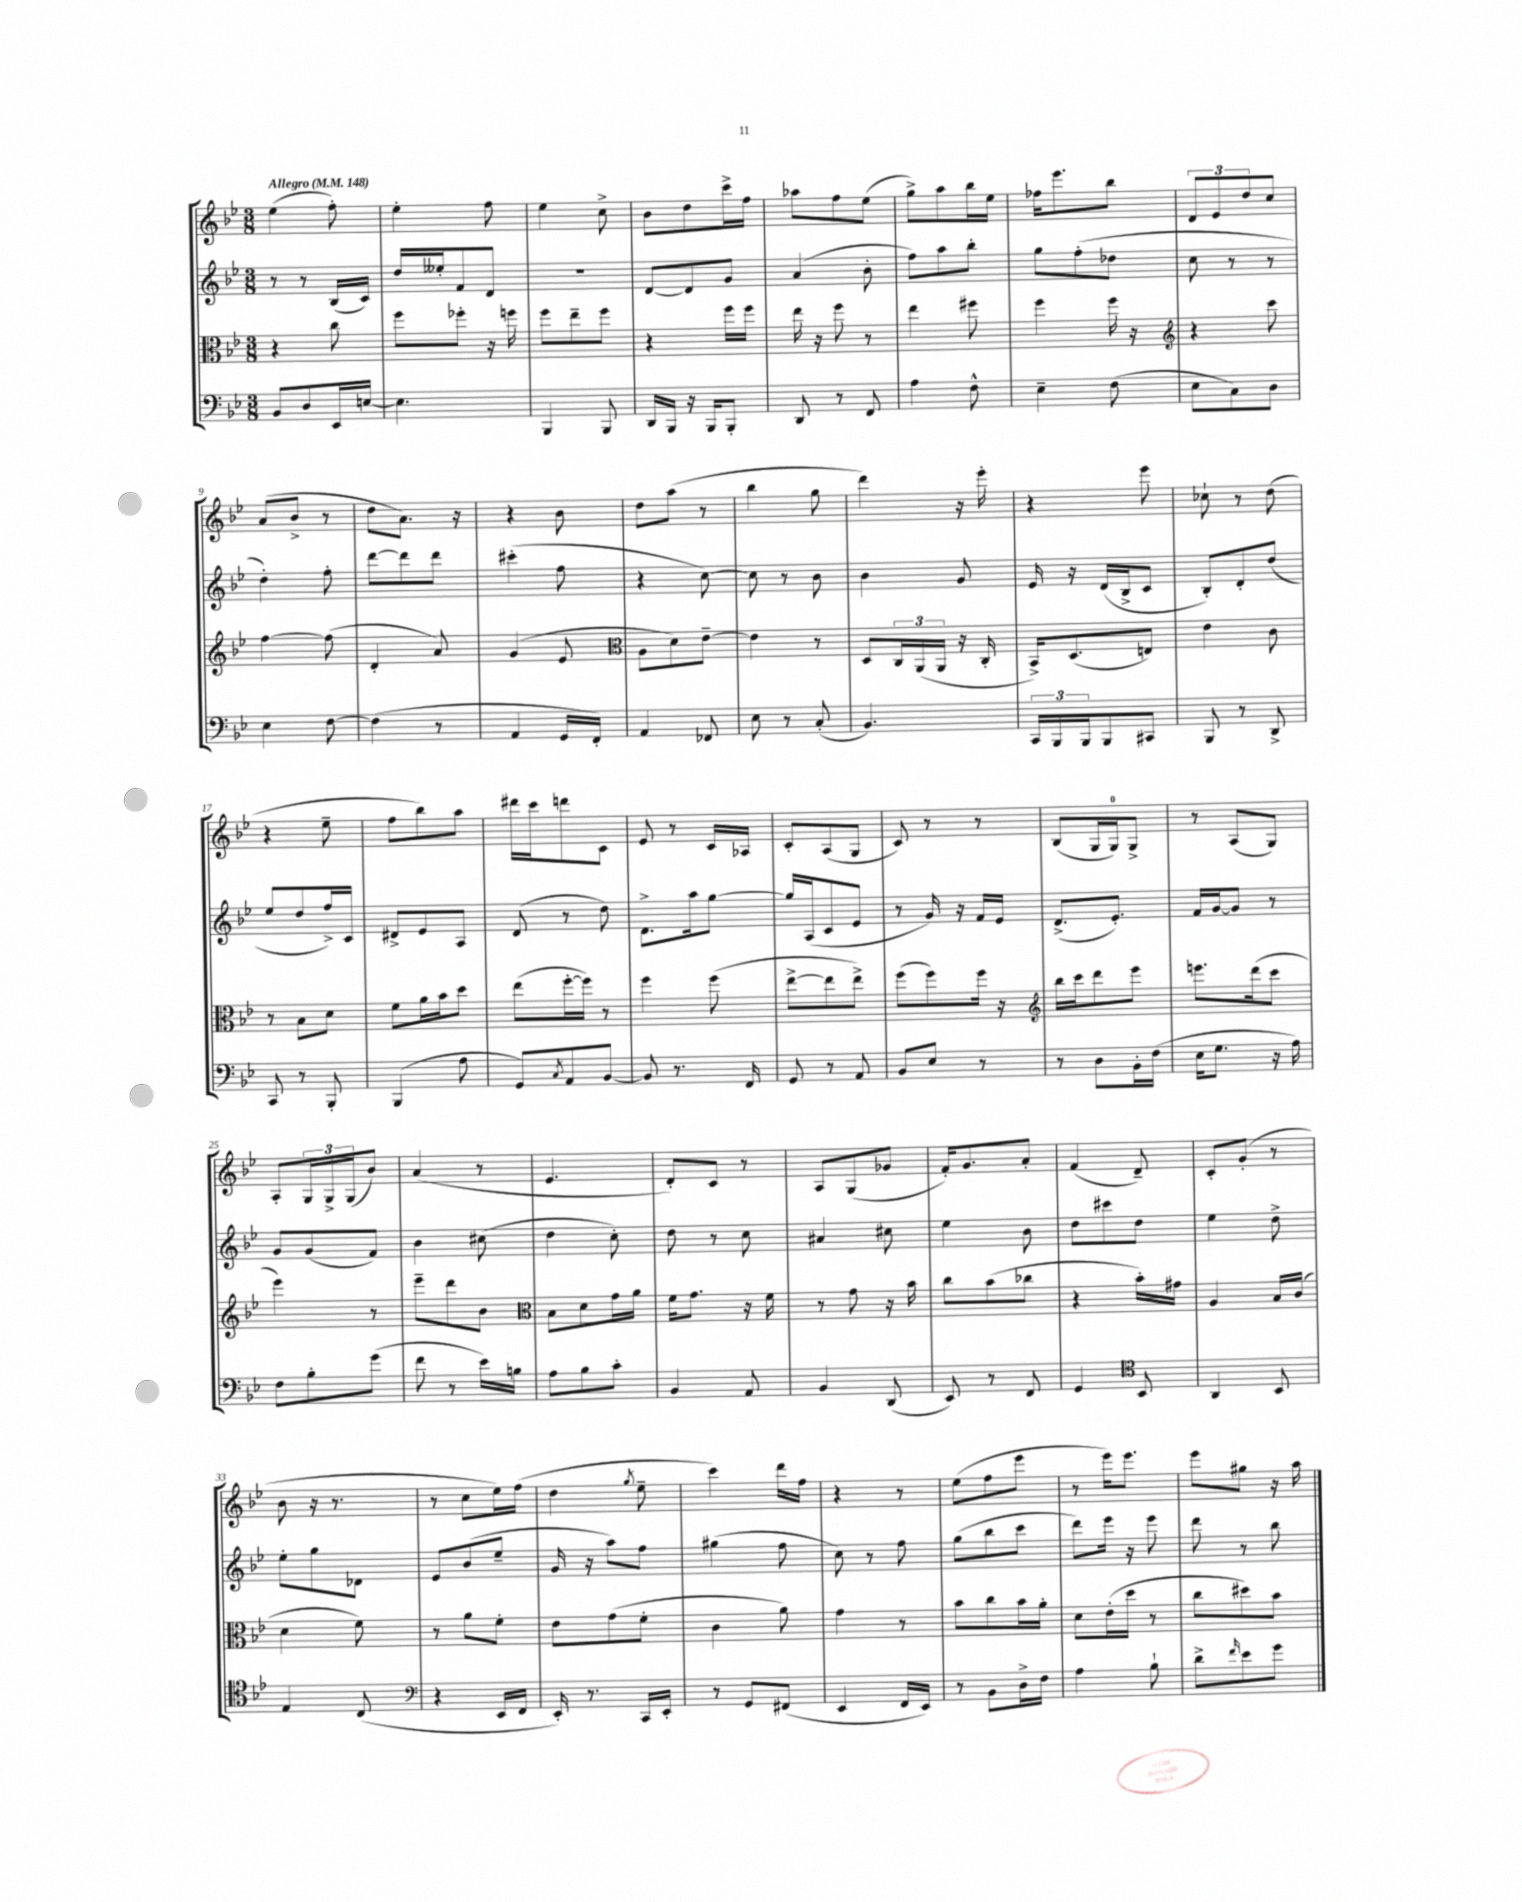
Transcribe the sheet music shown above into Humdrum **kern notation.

**kern	**kern	**kern	**kern
*staff4	*staff3	*staff2	*staff1
*clefF4	*clefC3	*clefG2	*clefG2
*k[b-e-]	*k[b-e-]	*k[b-e-]	*k[b-e-]
*M3/8	*M3/8	*M3/8	*M3/8
*MM148	*MM148	*MM148	*MM148
8BB-	4r	8r	(4ee-
8D	.	8r	.
16EE-	8cc	(16B-	8ff')
[16E	.	16c)	.
=	=	=	=
4.E]	8ff	16dd	4ee-'
.	.	16ee--'	.
.	8ff-'	8f	.
.	16r	8d	8ff
.	16ff	.	.
=	=	=	=
4BBB-	8ff	4.r	4ee-
.	8ee-~	.	.
8BBB-	8ff	.	8cc^
=	=	=	=
16DD	4r	[8d	8b-
16BBB-	.	.	.
16r	.	8d]	8dd
16BBB-	.	.	.
8BBB-'	16ff	8g	16ccc^
.	16ff	.	16ff
=	=	=	=
8DD	16ee-	(4a	8aa-
.	16r	.	.
8r	8ff	.	8ff
8FF	8r	8b-'	(8ee-
=	=	=	=
4A	4ee-	8ff)	8gg^)
.	.	8aa	8aa
8F^^	8ff#	8bb-'	16bb-
.	.	.	16ee-
=	=	=	=
4E-~	4ff	8gg	16ff-
.	.	.	8.eee-
.	.	(8ff'	.
(8F	16ff	8dd-	8bb-
.	16r	.	.
=	=	=	=
*	*clefG2	*	*
8E-	4r	8cc	12d
.	.	.	12e-
8C)	.	8r	.
.	.	.	12dd
8D	8ccc	8r	8cc
=	=	=	=
4E-	[4ff	4dd')	(8a
.	.	.	8b-^
[8F	(8ff]	8ff'	8r
=	=	=	=
(4F]	4d'	[8ddd	8dd
.	.	8ddd]	8.a)
8r	8a)	8ddd	.
.	.	.	16r
=	=	=	=
4AA	(4g	(4ccc#'	4r
16GG	8e-	8ff	8b-
16FF')	.	.	.
=	=	=	=
*	*clefC3	*	*
4AA	8A	4r	8dd
.	8d)	.	(8aa
8FF-	[8e-~	[8cc)	8r
=	=	=	=
8E-	4e-]	8cc]	4bb-
8r	.	8r	.
(8C'	8r	8b-	8gg
=	=	=	=
4.BB-)	8D	4b-	4ddd)
.	24C	.	.
.	(24AA	.	.
.	24AA	.	.
.	16r	8g	16r
.	16C'	.	16eee-'
=	=	=	=
24CC	16BB-^)	16e-	4r
24BBB-	.	.	.
.	(8.D	16r	.
24BBB-	.	.	.
8BBB-	.	(16d	.
.	.	16B-^	.
8CC#	8E)	8c	8eee-
=	=	=	=
8BBB-	4e-	8B-')	8cc-`
8r	.	8d'	8r
8DD^	8c	(8dd	(8dd
=	=	=	=
8CC	8r	8ee-	4r
8r	8B-	8dd	.
8BBB-'	8d	16ff^)	8ee-~
.	.	16c	.
=	=	=	=
(4BBB-	8f	8d#^	8ff
.	16a	8e-	8bb-)
.	16b-	.	.
8A	8dd	8A	8aa
=	=	=	=
8GG)	(8ee-	(8d	16ddd#
.	.	.	16ccc
8qC	.	.	.
8AA	[16ff'	8r	8ddd
.	16ff])	.	.
[8BB-	8r	8dd)	8c
=	=	=	=
8BB-]	4ff	8.d^	8e-
8.r	.	.	8r
.	.	16aa	.
.	(8ff	[8gg	16c
16FF	.	.	16A-
=	=	=	=
8GG	[8ee-^	16gg]	8c'
.	.	(16A	.
8r	8ee-]	8c	(8A
8AA	8ee-^)	8e-	8G
=	=	=	=
8BB-	(8ff	8r	8c)
8E-	8ff)	16g)	8r
.	.	16r	.
8r	16ff	16f	8r
.	16r	16e-	.
=	=	=	=
*	*clefG2	*	*
8r	16bb-	(8.d^	(8B-
.	16ccc	.	.
8D	8ddd	.	16G
.	.	8.e-')	16G)
16BB-'	8eee-	.	8G^
(16F	.	.	.
=	=	=	=
16E-	8.eee	16f	8r
8.G	.	[16g	.
.	.	8g]	(8A
.	(16ddd	.	.
16r	8ccc	8r	8G)
16A)	.	.	.
=	=	=	=
8F	4eee-)	8g	8A'
8B-'	.	(8g	24G
.	.	.	24G^
.	.	.	(24G
(8g	8r	8f)	8b-)
=	=	=	=
8f	8eee-~	4b-	(4a
8r	8ddd	.	.
16e-)	8b-	(8cc#	8r
16B	.	.	.
=	=	=	=
*	*clefC3	*	*
8A	8B-	4dd	4.e-
8B-	8d	.	.
8c'	16g	8cc')	.
.	16a	.	.
=	=	=	=
4BB-	16f	8dd	8d')
.	8.g	.	.
.	.	8r	8c
8AA	16r	8cc	8r
.	16f	.	.
=	=	=	=
4BB-	8r	4a#	8A
.	8g	.	(8G
(8DD	16r	8cc#	8g-
.	16b-	.	.
=	=	=	=
8EE-)	8cc	4ee-	16f')
.	.	.	8.g
8r	(8b-	.	.
8FF	8cc-	8b-	8a'
=	=	=	=
4GG	4r	8dd	(4f
.	.	8ccc#	.
*clefC4	*	*	*
8BB-	16b-')	8dd	8d~)
.	16g#	.	.
=	=	=	=
4AA	4A	4ee-	8c'
.	.	.	(8g'
8BB-	16B-	8dd^	8r
.	(16c	.	.
=	=	=	=
4E-	4d	8ee-'	8b-
.	.	8gg	16r
.	.	.	8.r
(8C	8f)	8d-	.
=	=	=	=
*clefF4	*	*	*
4r	8r	8e-	8r
.	8a	(8b-	8cc
16EE-	8f'	8ee-~	16ee-)
16FF	.	.	(16ff
=	=	=	=
16EE-')	8e-	16g	4dd
8.r	.	16r	.
.	(8g	8aa)	.
.	.	.	8qgg
16CC	8f'	8ff	8ee-~
16EE-'	.	.	.
=	=	=	=
8r	4c	(4gg#	4ccc)
8GG	.	.	.
(8FF#	8a)	8ff	16ddd
.	.	.	16ff
=	=	=	=
4EE-	4g	8cc)	4r
.	.	8r	.
16FF	8r	8ff	8r
16EE-)	.	.	.
=	=	=	=
8r	8b-	(8gg	(8ee-
8BB-	8cc	8bb-	8ff
16D^	16b-	8ccc	8eee-
16F	16a'	.	.
=	=	=	=
4A	8d	8ddd)	8r
.	(16e-'	16eee-	16eee-)
.	16dd	16r	8.eee-
8B-`	8r	8eee-	.
=	=	=	=
8d^	8cc	8ddd	8eee-
16qqf	.	.	.
8e-	8dd#)	8r	8gg#
8g	8b-	8bb-	16r
.	.	.	16aa
==	==	==	==
*-	*-	*-	*-
